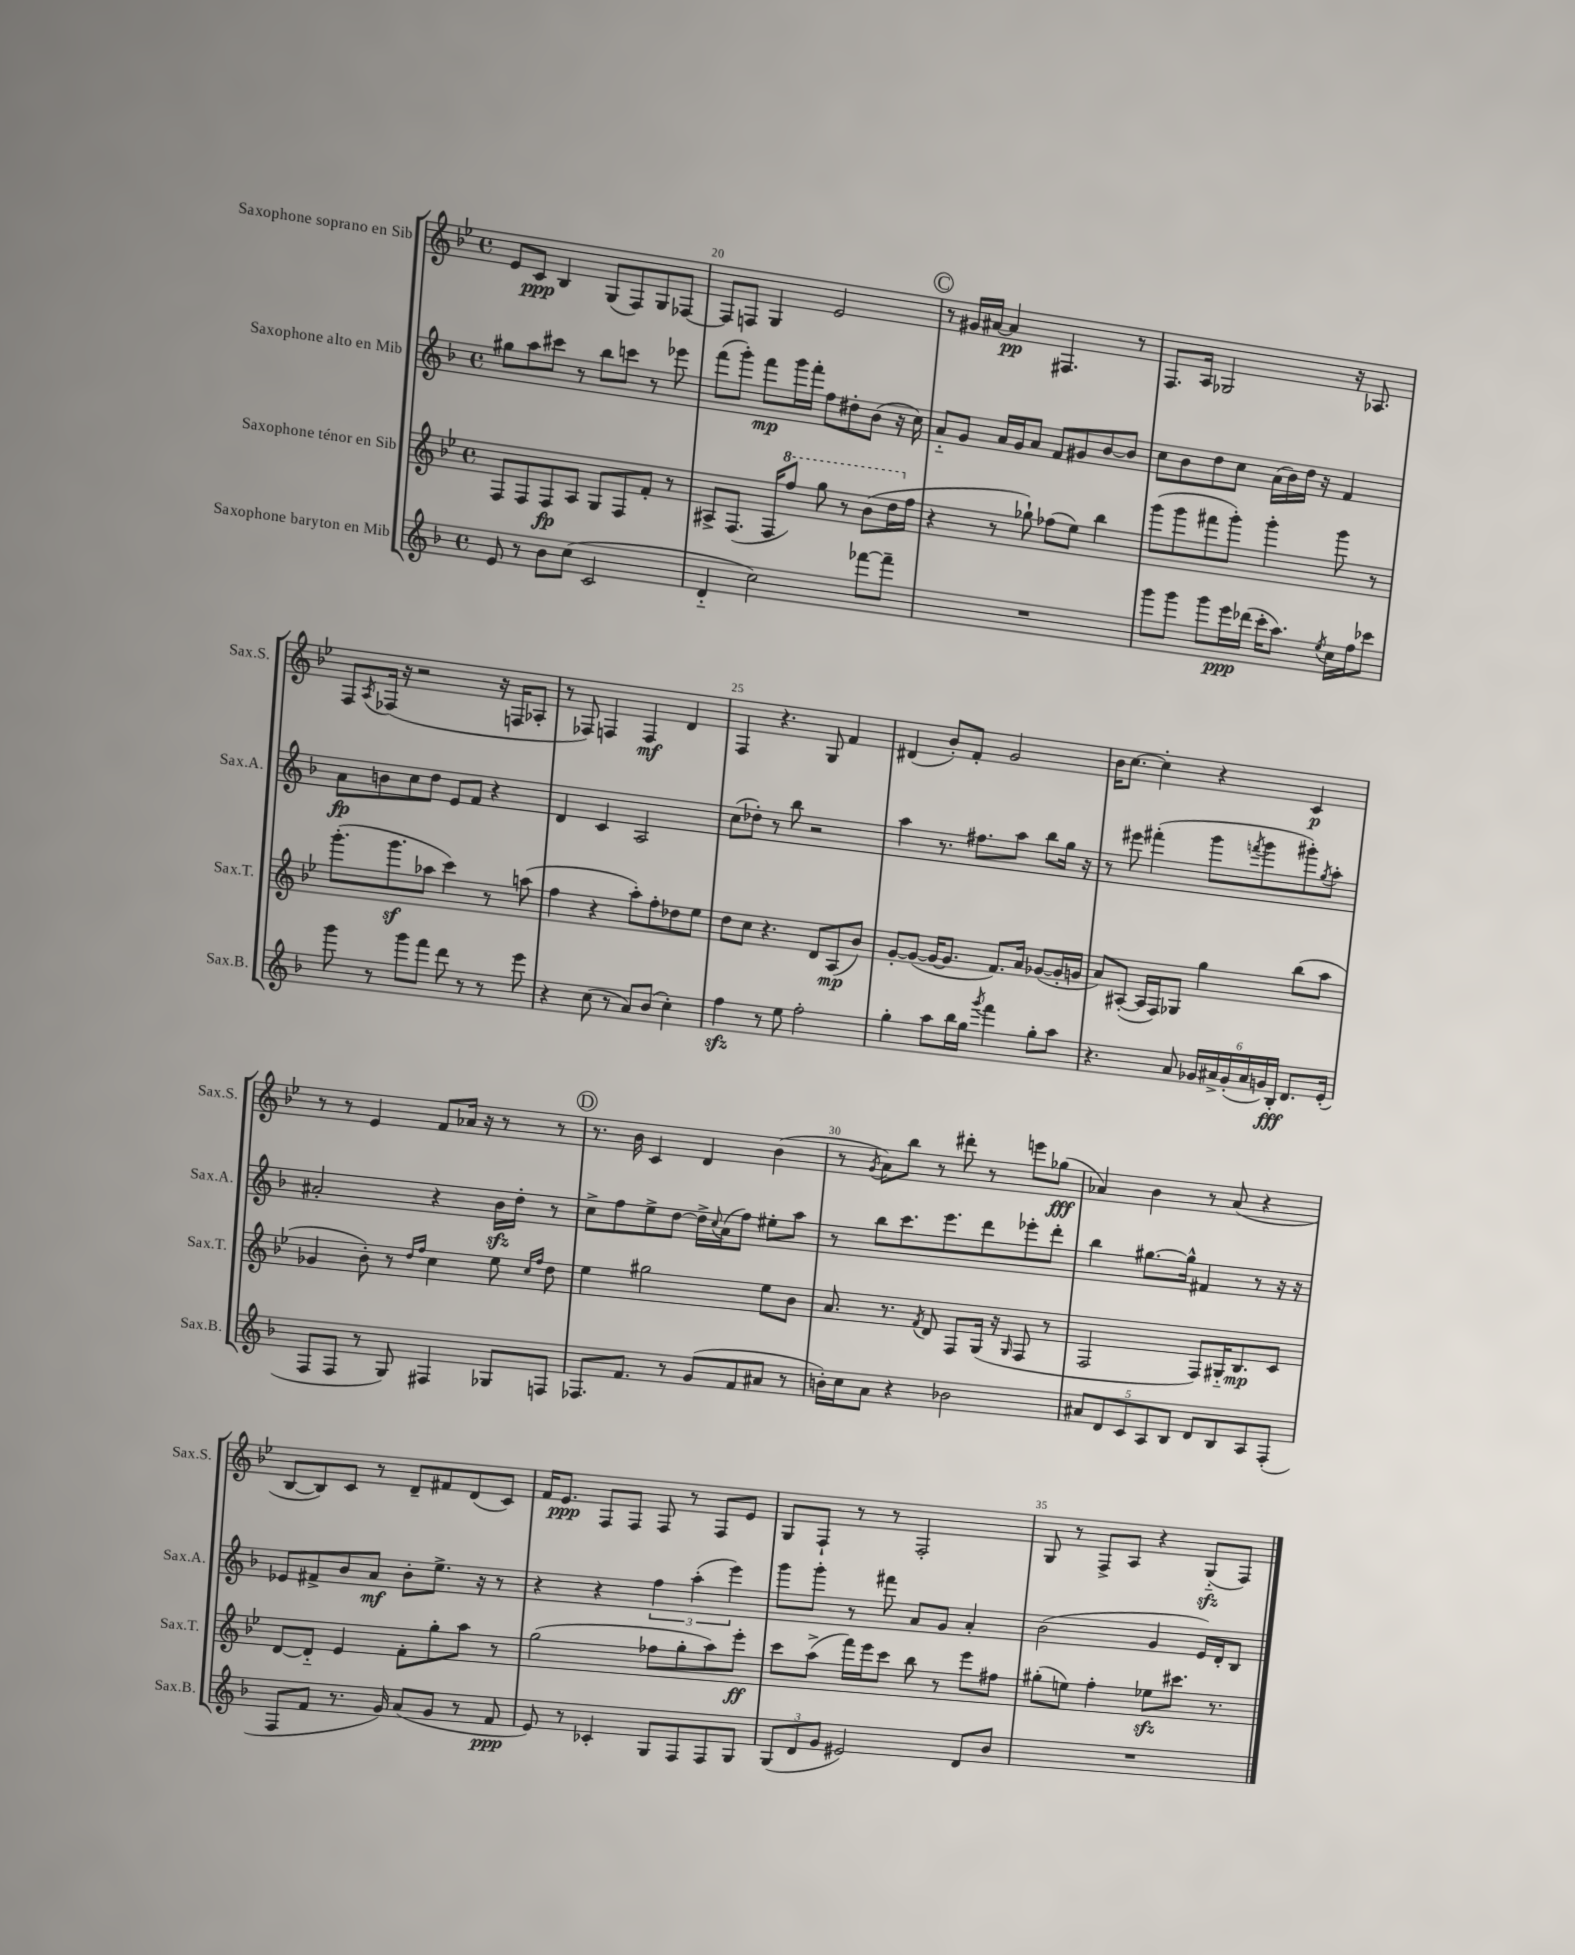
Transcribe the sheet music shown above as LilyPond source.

<<
\new StaffGroup <<
\new Staff = "s0" \with { instrumentName = "Saxophone soprano en Sib" shortInstrumentName = "Sax.S." } {
    \clef treble \key bes \major \defaultTimeSignature \time 4/4
    ees'8 c'8\ppp bes4 g8( f8) g8 fes8~ |
    fes8 f8 g4 ees'2 |
    \mark \markup { \circle "C" } r8 gis'16 ais'16~ ais'4\pp fis4. r8 |
    f8. a16 ges2 r16 aes8. |
    f8 \acciaccatura { a8 } fes16( r16 r2 r16 f16 aes8-. |
    r8 fes8) f4 f4\mf d'4 |
    f4 r4. g8 f'4 |
    dis'4( bes'8-.) f'8-. g'2 |
    bes'16 c''8.~ c''4-. r4 c'4\p |
    r8 r8 ees'4 f'8 aes'16 r16 r8 r8 |
    \mark \markup { \circle "D" } r8. bes'16 c'4 d'4 bes'4( |
    r8 \acciaccatura { g'8 } a'8) bes''8 r8 dis'''8-. r8 e'''8 ges''8\fff( |
    aes'4) bes'4 r8 aes'8( r4 |
    bes8~ bes8) c'8 r8 d'8-- fis'8 d'8( c'8) |
    f'16 ees'8.\ppp f8 f8 f8 r8 f8 ees'8 |
    g8 f8-! r8 r8 f2-. |
    g8 r8 f8-> a8 r4 g8-_\sfz( f8) \bar "|." |
}
\new Staff = "s1" \with { instrumentName = "Saxophone alto en Mib" shortInstrumentName = "Sax.A." } {
    \clef treble \key f \major \defaultTimeSignature \time 4/4
    gis''8 a''8 cis'''8 r8 bes''8 c'''8 r8 ees'''8 |
    f'''8( g'''8-.) f'''8\mp g'''16 f'''16-. f''8 dis''8-. bes'8( r16 c''16) |
    \mark \markup { \circle "C" } a'8-_ g'8 a'16 g'16 a'8 f'8 gis'8 bes'8~ bes'8 |
    c''8 bes'8 d''8 c''8 a'16( bes'16) d''16 r16 f'4 |
    a'8\fp b'8 c''8 d''8 e'8 f'8 r4 |
    d'4 c'4 a2 |
    c''8( des''8-.) r8 bes''8 r2 |
    a''4 r8. fis''8. a''8 bes''8 g''16 r16 |
    r8 eis'''8 fis'''4-.( g'''8 \acciaccatura { f'''8 } g'''8 gis'''8-.) \acciaccatura { g''8 } a''8-. |
    ais'2-. r4 bes'16\sfz d''16-. r8 |
    \mark \markup { \circle "D" } c''8-> f''8 e''8-> d''8~ d''16-> \appoggiatura { c''8 } a'16( f''8) eis''8-. a''8 |
    r8 bes''8 c'''8. e'''8. d'''8 ees'''8-. d'''8-. |
    bes''4 gis''8.~ gis''16-^ fis'4 r8 r16 r16 |
    ees'8 fis'8-> bes'8 a'8\mf bes'8-. e''8.-> r16 r8 |
    r4 r4 \tuplet 3/2 { f''4 a''4-.( e'''4) } |
    g'''8 g'''8-. r8 fis'''8 a'8 g'8 a'4-. |
    bes'2( g'4 e'16) d'16-. bes8 \bar "|." |
}
\new Staff = "s2" \with { instrumentName = "Saxophone ténor en Sib" shortInstrumentName = "Sax.T." } {
    \clef treble \key bes \major \defaultTimeSignature \time 4/4
    f8 f8 f8\fp a8 g8 f8 f'8-. r8 |
    ais8-> f8.( f16 \ottava #1 f'''8) g'''8 r8 bes''8( d'''16 \ottava #0 f''16 |
    \mark \markup { \circle "C" } r4 r8 ges''8-!) fes''8( ees''8) bes''4 |
    g'''8( g'''8 fis'''8 g'''8-.) g'''4-. g'''8 r8 |
    g'''8.-.( g'''8.\sf aes''8 c'''4) r8 a''8( |
    f''4 r4 a''8-.) f''8-. des''8 ees''8 |
    d''8 c''8 r4. d'8 a8\mp( bes'8) |
    g'8~-. g'8~( g'16~ g'8. f'8.) a'16 ges'8~( ges'16-. g'16 |
    a'8) ais8~-.( ais16 f16) ges8 g''4 bes''8( a''8 |
    ges'4 bes'8-.) r8 \grace { d''16 f''16 } c''4 ees''8 \grace { c''16 f''16 } d''8 |
    \mark \markup { \circle "D" } ees''4 gis''2 ees''8 bes'8 |
    a'8. r8. \acciaccatura { f'8 } d'8 f8 g16( r16 \grace { g16 } f8 r8 |
    f2 f8) gis16-_ bes8.\mp c'8 |
    d'8~ d'8-_ ees'4 f'8-. g''8-. a''8 r8 |
    g''2( fes''8 g''8-. a''8) ees'''8-.\ff |
    c'''8 a''8->( f'''16) ees'''16 c'''8 bes''8 r8 ees'''8 fis''8 |
    gis''8-.( e''8) f''4-. ees''8\sfz cis'''8. r8. \bar "|." |
}
\new Staff = "s3" \with { instrumentName = "Saxophone baryton en Mib" shortInstrumentName = "Sax.B." } {
    \clef treble \key f \major \defaultTimeSignature \time 4/4
    e'8 r8 bes'8 c''8( c'2 |
    d'4-_ c''2) fes'''8~ fes'''8-- |
    \mark \markup { \circle "C" } R1 |
    g'''8 g'''8 g'''8 e'''16\ppp des'''16( c'''16-. a''8.) \acciaccatura { e''8 } c''16 f''16 ces'''8 |
    g'''8 r8 g'''8 f'''8 d'''8 r8 r8 e'''8 |
    r4 c''8( r8 a'8) bes'8( c''4-.) |
    f''4\sfz r8 e''8 f''2-. |
    g''4-. a''8 bes''16 g''16 \acciaccatura { g'''8 } f'''4 g''8-. a''8 |
    r4. a'8 \tuplet 6/4 { ges'16 ais'16-> ges'16-.( ais'16 g'16) bes16-.\fff } d'8. e'16-.( |
    f8 f8 r8 g8) fis4 ges8 f8 |
    \mark \markup { \circle "D" } fes8. f'8. r8 g'8( f'8 ais'8 r8 |
    b'16-.) c''16 a'8 r4 bes'2 |
    \tuplet 5/4 { ais'8 d'8 c'8 a8 bes8 } d'8 bes8 a8 f8-.( |
    f8 f'8 r8. g'16) a'8( g'8 r8 f'8\ppp |
    e'8) r8 ces'4-. g8 f8 f8 g8 |
    \tuplet 3/2 { g8( d'8 g'8 } eis'2) d'8 bes'8 |
    R1 \bar "|." |
}
>>
>>
\layout { \context { \Score currentBarNumber = #19 \override BarNumber.break-visibility = ##(#f #t #t) barNumberVisibility = #(every-nth-bar-number-visible 5) } }
